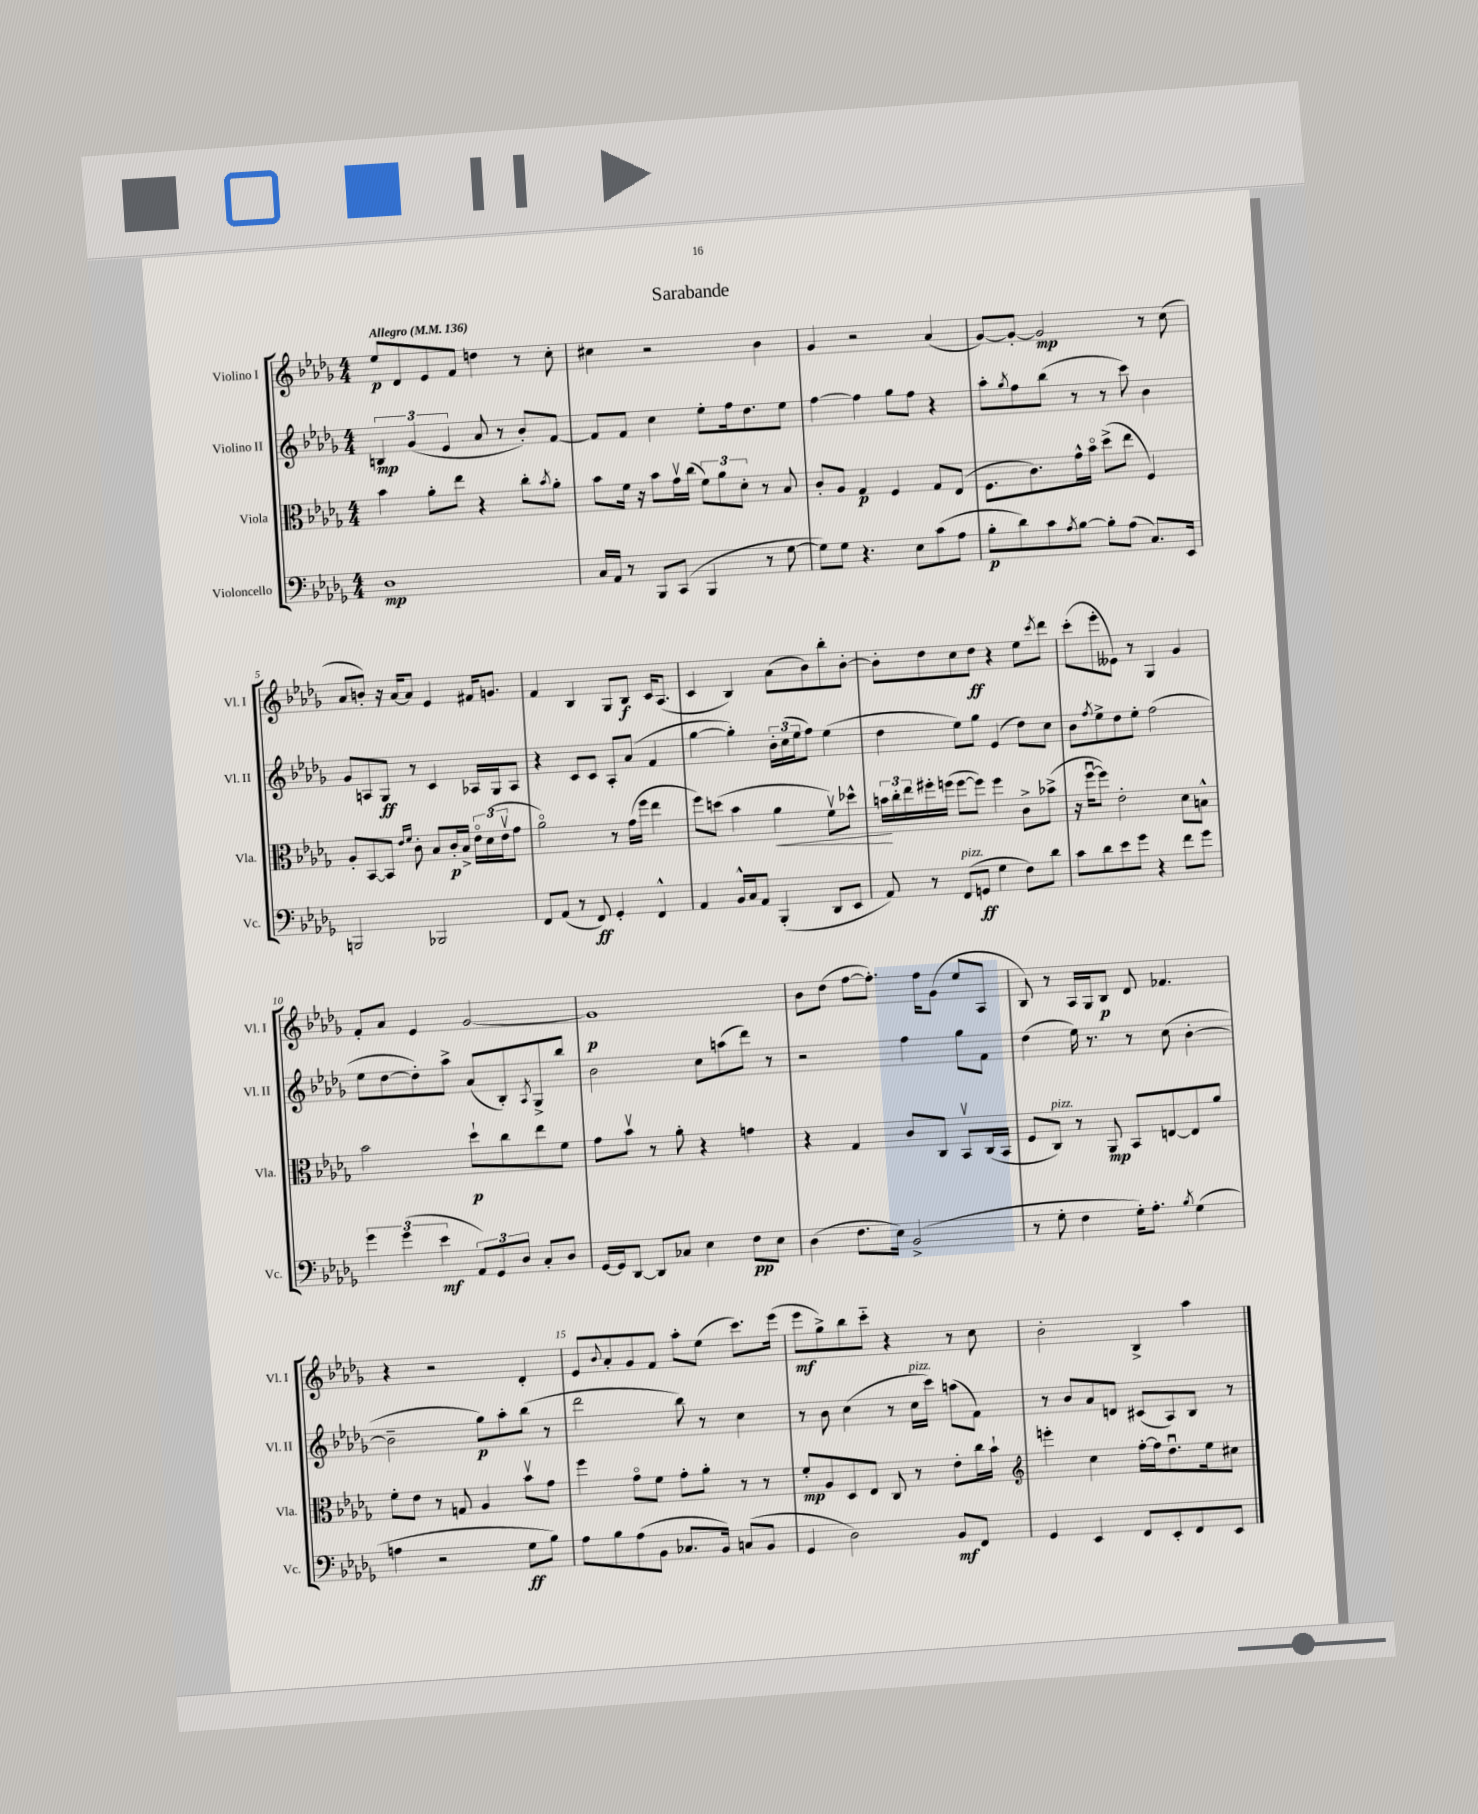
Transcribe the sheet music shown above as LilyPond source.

\header { title = "Sarabande" }
<<
\new StaffGroup <<
\new Staff = "s0" \with { instrumentName = "Violino I" shortInstrumentName = "Vl. I" } {
    \clef treble \key des \major \numericTimeSignature \time 4/4 \tempo "Allegro" 4 = 136
    ees''8\p des'8 ees'8 f'8 d''4 r8 c''8-. |
    cis''4 r2 bes'4 |
    ges'4 r2 aes'4( |
    ges'8~) ges'8~-. ges'2\mp r8 c''8( |
    aes'8 b'8-.) r16 aes'16~ aes'8 ees'4 fis'16 g'8. |
    f'4 bes4 ges8 bes8\f c'16 aes8.( |
    c'4 bes4) aes'8( bes'8) bes''8-. bes'8~-. |
    bes'8-. des''8 c''8 des''8\ff r4 ees''8 \acciaccatura { c'''8 } des'''8 |
    c'''8-.( ees'''8-. eeses'8) r8 ges4 ges'4 |
    f'8-. aes'8 ees'4 ges'2~ |
    ges'1\p |
    bes'8 des''8( f''8~ f''8.-.) f''16 ges'8( ees''8 aes8 |
    bes8) r8 aes16 ges16 bes8\p des'8 fes'4. |
    r4 r2 des'4-. |
    ees'8 \appoggiatura { bes'8 } aes'8-. ges'8 f'8 aes''8-. ees''8( c'''8.) ees'''16( |
    ees'''8\mf ges''8->) bes''8 c'''8-_ r4 r8 c''8 |
    bes'2-. bes4-> aes''4 \bar "|." |
}
\new Staff = "s1" \with { instrumentName = "Violino II" shortInstrumentName = "Vl. II" } {
    \clef treble \key des \major \numericTimeSignature \time 4/4
    \tuplet 3/2 { b4\mp ges'4( ees'4 } aes'8 r8 bes'8-.) f'8~ |
    f'8 f'8 c''4 ees''8-. f''16 des''8. ees''8 |
    f''4~ f''4 ges''8 f''8 r4 |
    aes''8-. \acciaccatura { ges''8 } f''8 bes''8( r8 r8 c'''8) bes'4 |
    ges'8 a8 ges8\ff r8 c'4 aes16 ges16 aes8 |
    r4 c'8 c'8 aes8-. aes'8( f'4 |
    ges''4~ ges''4-.) \tuplet 3/2 { bes'16-. c''16( ees''16 } f''8) ees''4( |
    des''4 ees''8) ges''8 ees'4( des''8) c''8 |
    bes'8 \acciaccatura { f''8 } ees''8-> des''8 ees''8-. f''2( |
    ees''8 des''8~ des''8-.) aes''8-> aes'8( bes8-.) \acciaccatura { aes8 } ges8-> bes''8 |
    bes'2 c''8 a''8( des'''8) r8 |
    r2 f''4 ges''8 f'8 |
    des''4( ees''16) r8. r8 c''8( bes'4~-. |
    bes'2-- ges''8\p) aes''8-. bes''8( r8 |
    des'''2 bes''8) r8 c''4 |
    r8 bes'8 c''4( r8 c''16^\markup { \italic "pizz." } c'''16) a''8( f'8) |
    r8 bes'8 aes'8 d'8 cis'8( aes8) bes8 r8 \bar "|." |
}
\new Staff = "s2" \with { instrumentName = "Viola" shortInstrumentName = "Vla." } {
    \clef alto \key des \major \numericTimeSignature \time 4/4
    bes'4 aes'8-. ees''8 r4 c''8-. \acciaccatura { bes'8 } aes'8-. |
    bes'8 f'16 r16 bes'8 ges'16\upbow c''16( \tuplet 3/2 { f'8) aes'8 des'8-. } r8 bes8 |
    c'8-. aes8 ges4\p f4 ges8 ees8( |
    f8. c'8.) ges'16-^ bes'16\flageolet des''8->( ees''8 f4) |
    aes8-. bes,8~ bes,8 \grace { ees'16 f'16 } c'8-. bes8 c'16-.\p bes16-> \tuplet 3/2 { ees'16\flageolet des'16( ees'16\upbow } ges'8 |
    aes'2\flageolet) r8 ges'16( f''16 ees''4 |
    f''8) d''8( bes'4 aes'4\< f'8\upbow) des''8-^ |
    \tuplet 3/2 { b'16\! c''16-. ees''16 } fis''16-. f''16( f''8~ f''8) f''4 c'8-> bes'8->( |
    r16 f''16~\downbow f''8) ees'2-. des'8 b8-^ |
    bes'2 des''8-!\p c''8 ees''8 f'8 |
    ges'8 bes'8\upbow r8 aes'8-. r4 g'4 |
    r4 ges4 c'8 c8 bes,8\upbow c16( bes,16 |
    f8 c8^\markup { \italic "pizz." }) r8 aes,8\mp bes,8 e8~ e8 aes'8 |
    f'8-. ees'8 r8 g8 aes4 bes'8\upbow ges'8 |
    f''4 ges'8\flageolet f'8 ges'8-. aes'8-. r8 r8 |
    f'8-.\mp aes8 des8 ees8 c8 r8 ees'8-. c''16 bes'16-! |
    \clef treble e'''4-. c''4 f''16~-. f''16 des''8.\downbow ees''16 cis''8 \bar "|." |
}
\new Staff = "s3" \with { instrumentName = "Violoncello" shortInstrumentName = "Vc." } {
    \clef bass \key des \major \numericTimeSignature \time 4/4
    des1\mp |
    c16 aes,16 r8 bes,,8 c,8( bes,,4 r8 ges8~ |
    ges8) ges8 r4. ees8 c'8( aes8 |
    bes8-.\p des'8) c'8 \acciaccatura { aes8 } bes8~ bes8-. aes8( c8.) ees,16 |
    b,,2 bes,,2 |
    f,8 aes,8( r8 f,8\ff) ges,4-. f,4-^ |
    aes,4 bes,16-^ c16 aes,8 bes,,4-.( des,8 ees,8 |
    aes,8) r8 f,8^\markup { \italic "pizz." }( g,8\ff ges4 f8) des'8 |
    c'8 des'8 ees'8 ges'8 r4 f'8 ges'8 |
    \tuplet 3/2 { ges'4 ges'4( ees'4\mf } \tuplet 3/2 { aes,8) ges,8 des8 } c8-. des8 |
    ges,16~ ges,16 des,8~ des,8 ces8 ees4 f8\pp ees8 |
    des4( f8. ees16) bes,2->( |
    r8 ges8-. f4 ges16-.) aes8.-. \acciaccatura { bes8 } ges4( |
    a4 r2 ges8\ff bes8) |
    aes8 bes8 aes8( bes,8 ces8. bes,16) c8( bes,8 |
    ges,4 des2) bes,8\mf f,8 |
    ges,4 ees,4 f,8 ees,8-. f,8 ees,8 \bar "|." |
}
>>
>>
\layout { \context { \Score \override BarNumber.break-visibility = ##(#f #t #t) barNumberVisibility = #(every-nth-bar-number-visible 5) } }
